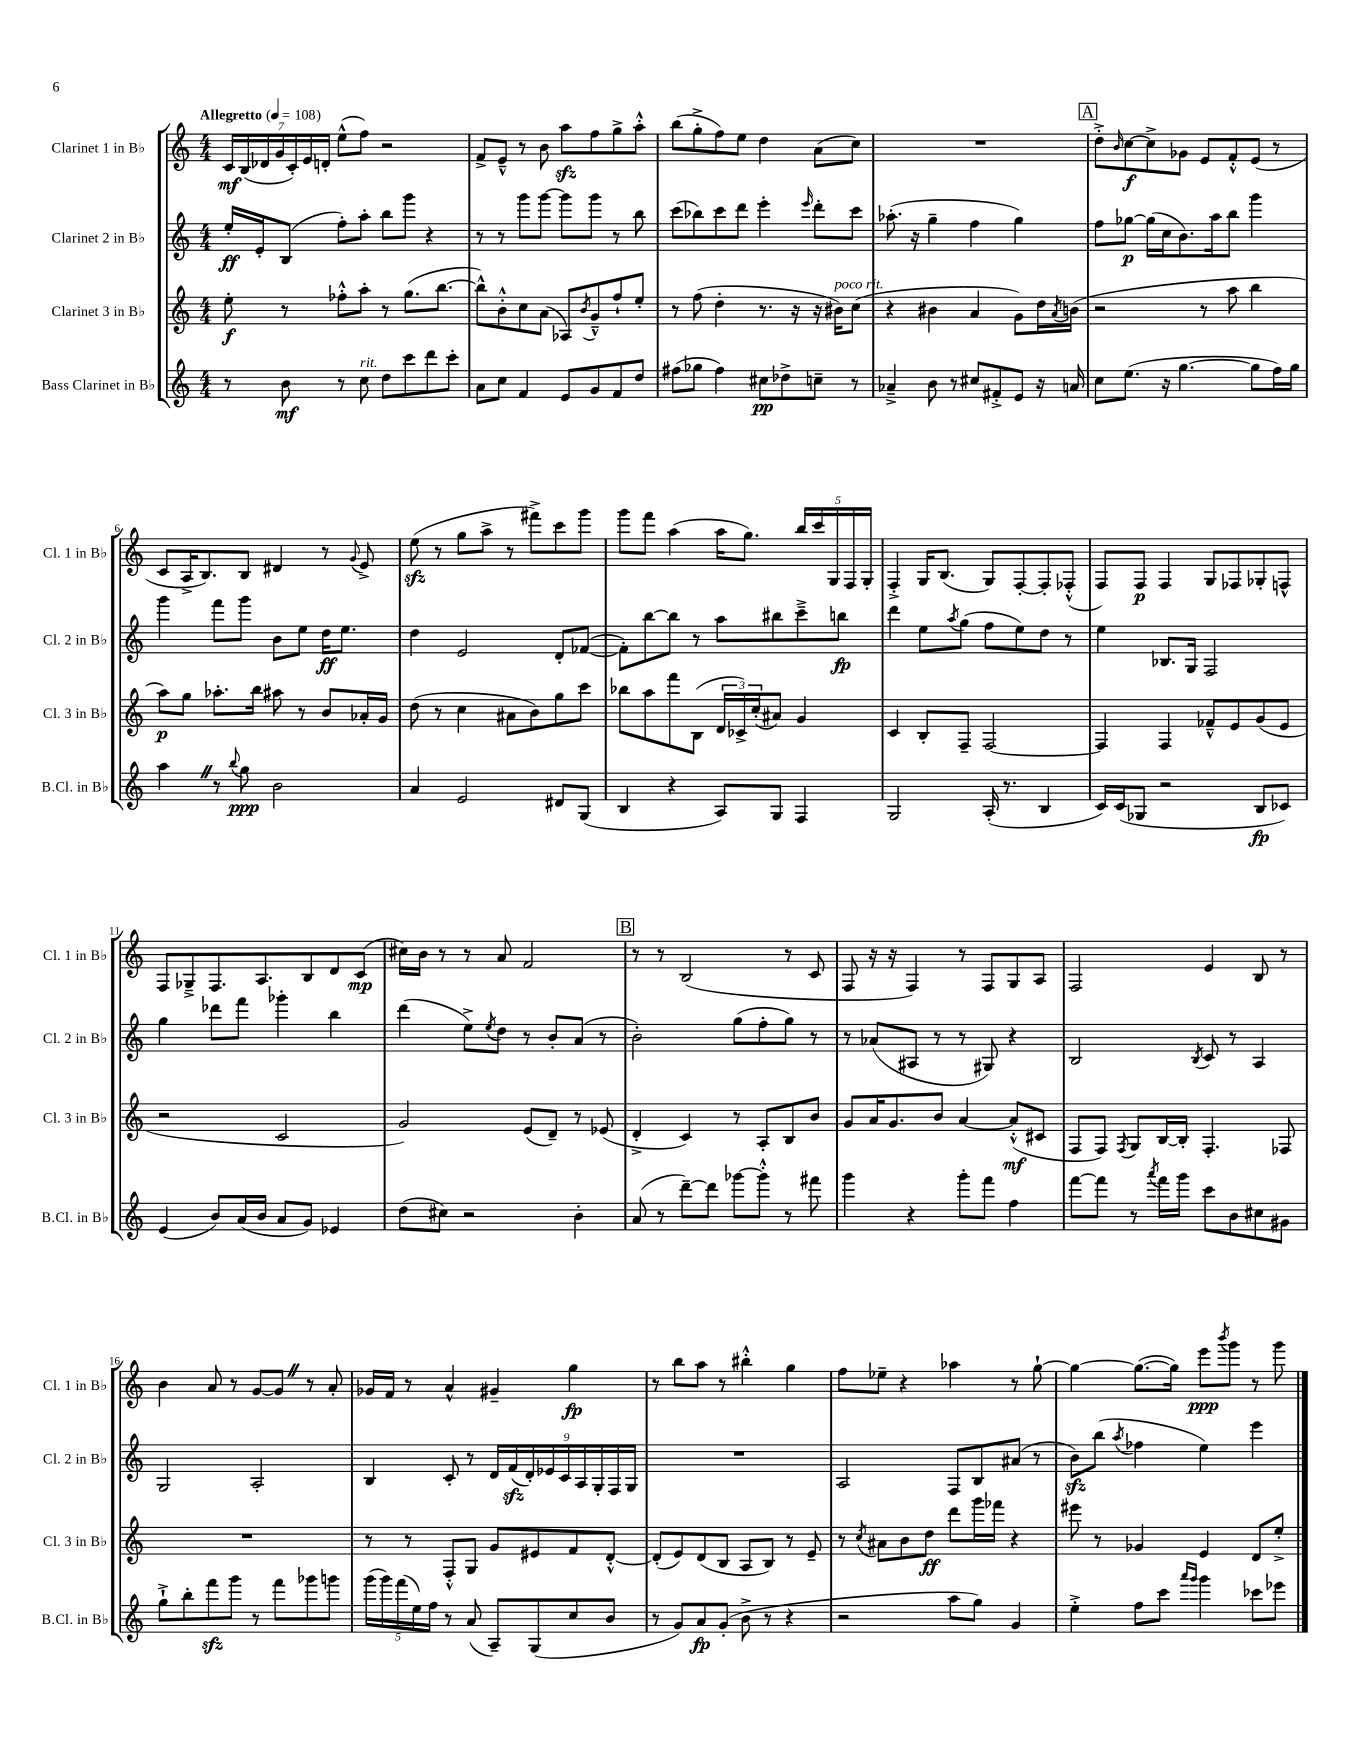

**kern	**dynam	**kern	**dynam	**kern	**dynam	**kern	**dynam
*part4	*part4	*part3	*part3	*part2	*part2	*part1	*part1
*staff4	*staff4	*staff3	*staff3	*staff2	*staff2	*staff1	*staff1
*I"Bass Clarinet in B♭	*	*I"Clarinet 3 in B♭	*	*I"Clarinet 2 in B♭	*	*I"Clarinet 1 in B♭	*
*I'B.Cl. in B♭	*	*I'Cl. 3 in B♭	*	*I'Cl. 2 in B♭	*	*I'Cl. 1 in B♭	*
*clefG2	*	*clefG2	*	*clefG2	*	*clefG2	*
*k[]	*	*k[]	*	*k[]	*	*k[]	*
*M4/4	*	*M4/4	*	*M4/4	*	*M4/4	*
*MM108	*	*MM108	*	*MM108	*	*MM108	*
=1	=1	=1	=1	=1	=1	=1	=1
!	!	!	!	!	!	!LO:TX:a:B:t=Allegretto	!
8r	.	8ee'\	f	16ee'/LL	ff	28c/LL	mf
.	.	.	.	.	.	(28B/	.
.	.	.	.	16e'/J	.	.	.
.	.	.	.	.	.	28d-X/	.
.	.	.	.	.	.	28g/	.
8b\	mf	8r	.	(8B/J	.	.	.
.	.	.	.	.	.	28c'/)	.
.	.	.	.	.	.	28e/	.
.	.	.	.	.	.	28dn'/JJ	.
8r	.	8ff-X'^^\L	.	8ff'\L)	.	(8ee^^\L	.
!LO:TX:a:i:t=rit.	!	!	!	!	!	!	!
8cc\	.	8aa'\J	.	8aa'\J	.	8ff\J)	.
8dd\L	.	8r	.	8bb\L	.	2r	.
8ccc\	.	(8.gg\L	.	8ggg\J	.	.	.
8ddd\	.	.	.	4r	.	.	.
.	.	[8.bb\J	.	.	.	.	.
8ccc'\J	.	.	.	.	.	.	.
=2	=2	=2	=2	=2	=2	=2	=2
8a\L	.	8bb^^\L])	.	8r	.	8f^/L	.
8cc\J	.	8b'^^\	.	8r	.	8e~^^/J	.
4f/	.	8cc\	.	8ggg\L	.	8r	.
.	.	(8a\J	.	[8ggg\J	.	8b\	.
8e/L	.	8A-X/L)	.	8ggg\L]	.	8aazz\L	.
.	.	8qb/	.	.	.	.	.
8g/	.	8g~^^/	.	8ggg\J	.	8ff\	.
8f/	.	8ff`/	.	8r	.	8gg^\	.
8dd/J	.	8ee'/J	.	8bb\	.	8aa'^^\J	.
=3	=3	=3	=3	=3	=3	=3	=3
(8ff#X\L	.	8r	.	(8ccc\L	.	(8bb\L	.
8gg-X\J	.	(8ff\	.	8bb-X\)	.	8gg'^\	.
4ff#\)	.	4dd'\	.	8ccc\	.	8ff\)	.
.	.	.	.	8ddd\J	.	8ee\J	.
8cc#X\L	pp	8.r	.	4eee'\	.	4dd\	.
8dd-X^\	.	.	.	.	.	.	.
.	.	16r	.	.	.	.	.
.	.	.	.	16qqeee/	.	.	.
8ccn~\J	.	16r	.	8ddd'\L	.	(8a\L	.
!	!	!LO:TX:a:i:t=poco rit.	!	!	!	!	!
.	.	16b#X\KL)	.	.	.	.	.
8r	.	(8cc\J	.	8ccc\J	.	8cc\J)	.
=4	=4	=4	=4	=4	=4	=4	=4
4a-X~^/	.	4r	.	(8.aa-X'\	.	1r	.
.	.	.	.	16r	.	.	.
8b\	.	4b#X\	.	4gg~\	.	.	.
8r	.	.	.	.	.	.	.
8cc#X/L	.	4a/	.	4ff\	.	.	.
8f#X'^/	.	.	.	.	.	.	.
8e/J	.	8g\L)	.	4gg\)	.	.	.
16r	.	16dd\L	.	.	.	.	.
.	.	8qa/	.	.	.	.	.
16an/	.	(16bn\JJ	.	.	.	.	.
!!LO:REH:place=s1:t=A
=5	=5	=5	=5	=5	=5	=5	=5
8cc\L	.	2r	.	8ff\L	.	8dd'^\L	.
.	.	.	.	.	.	16qqb/	.
(8.ee\J	.	.	.	[8gg-X\J	p	[8cc\	f
.	.	.	.	(16gg-\LL]	.	8cc^\]	.
16r	.	.	.	16cc\J	.	.	.
[4.gg\	.	.	.	8.b\)	.	8g-X\J	.
.	.	8r	.	.	.	8e/L	.
.	.	.	.	16aa\k	.	.	.
.	.	8aa\	.	8bb\J	.	8f'^^/	.
8gg\L]	.	4bb\	.	4ggg\	.	(8e/J	.
16ff\L)	.	.	.	.	.	8r	.
16gg\JJ	.	.	.	.	.	.	.
!!LO:LB:g=z
=6	=6	=6	=6	=6	=6	=6	=6
4aaZ\	.	8aa\L)	p	4ggg\	.	8c/L	.
.	.	8gg\J	.	.	.	16A^/K	.
.	.	.	.	.	.	8.B/)	.
8r	.	8.aa-X'\L	.	8fff\L	.	.	.
8qqbb/	.	.	.	.	.	.	.
8gg\	ppp	.	.	8ggg\J	.	8B/J	.
.	.	16bb\Jk	.	.	.	.	.
2b\	.	8aa#X\	.	8b\L	.	4d#X/	.
.	.	8r	.	8ee\J	.	.	.
.	.	8b/L	.	16dd\KL	ff	8r	.
.	.	.	.	8.ee\J	.	.	.
.	.	.	.	.	.	8qqg/	.
.	.	16a-X'/L	.	.	.	8e^/	.
.	.	16g/JJ	.	.	.	.	.
=7	=7	=7	=7	=7	=7	=7	=7
4a/	.	(8dd\	.	4dd\	.	(8eezz\	.
.	.	8r	.	.	.	8r	.
2e/	.	4cc\	.	2e/	.	8gg\L	.
.	.	.	.	.	.	8aa^\J	.
.	.	8a#X\L	.	.	.	8r	.
.	.	8b\)	.	.	.	8fff#X^\L)	.
8d#X/L	.	8gg\	.	8d'/L	.	8ccc\	.
(8G/J	.	8ccc\J	.	([8f-X/J	.	8ggg\J	.
=8	=8	=8	=8	=8	=8	=8	=8
4B/	.	8bb-X\L	.	8f-'\L])	.	8ggg\L	.
.	.	8aa\	.	[8bb\	.	8fff\J	.
4r	.	8fff\	.	8bb\J]	.	(4aa\	.
.	.	(8B\J	.	8r	.	.	.
8A/L)	.	24d/LL	.	8aa\L	.	16aa\KL	.
.	.	24c-X^/)	.	.	.	.	.
.	.	.	.	.	.	8.gg\J)	.
.	.	(24cc'/J	.	.	.	.	.
8G/J	.	8a#X/J)	.	8bb#X\	.	.	.
4F/	.	4g/	.	8ccc~^\	.	20bb/LL	.
.	.	.	.	.	.	20ccc/	.
.	.	.	.	.	.	20G/	.
.	.	.	.	8bbn\J	fp	.	.
.	.	.	.	.	.	20F/	.
.	.	.	.	.	.	20G'/JJ	.
=9	=9	=9	=9	=9	=9	=9	=9
2G/	.	4c/	.	4ddd\	.	4F'^/	.
.	.	8B'/L	.	8ee\L	.	16G/KL	.
.	.	.	.	.	.	(8.B/J	.
.	.	.	.	8qaa/	.	.	.
.	.	8F~/J	.	(8gg\J	.	.	.
(16A'/	.	[2F/	.	8ff\L	.	8G/L)	.
8.r	.	.	.	.	.	.	.
.	.	.	.	8ee\)	.	[8F'/	.
4B/	.	.	.	8dd\J	.	8F'/]	.
.	.	.	.	8r	.	(8F-X'^^/J	.
=10	=10	=10	=10	=10	=10	=10	=10
16c/LL)	.	4F/]	.	4ee\	.	8F/L)	.
(16c/J	.	.	.	.	.	.	.
8G-X/J	.	.	.	.	.	8F/J	p
2r	.	4F/	.	8.B-X/L	.	4F/	.
.	.	.	.	16G/Jk	.	.	.
.	.	8f-X~^^/L	.	2F/	.	8G/L	.
.	.	8e/	.	.	.	8F-X/	.
8B/L	fp	(8g/	.	.	.	8G-X'/	.
8c-X/J)	.	8e/J	.	.	.	8Fn^^/J	.
!!LO:LB:g=z
=11	=11	=11	=11	=11	=11	=11	=11
(4e/	.	2r	.	4gg\	.	8F/L	.
.	.	.	.	.	.	8G-X~^/	.
8b/L)	.	.	.	8ddd-X\L	.	8.F/	.
(16a/L	.	.	.	8fff\J	.	.	.
16b/JJ	.	.	.	.	.	8.A/	.
8a/L	.	2c/	.	4ggg-X'\	.	.	.
8g/J)	.	.	.	.	.	8B/	.
4e-X/	.	.	.	4bb\	.	8d/	.
.	.	.	.	.	.	(8c/J	mp
=12	=12	=12	=12	=12	=12	=12	=12
(8dd\L	.	2g/)	.	(4ddd\	.	16cc#X\LL)	.
.	.	.	.	.	.	16b\JJ	.
8cc#X\J)	.	.	.	.	.	8r	.
2r	.	.	.	8ee^\L)	.	8r	.
.	.	.	.	8qee/	.	.	.
.	.	.	.	8dd\J	.	8a/	.
.	.	(8e/L	.	8r	.	2f/	.
.	.	8d~/J)	.	8b'/L	.	.	.
4b'\	.	8r	.	(8a/J	.	.	.
.	.	(8e-X/	.	8r	.	.	.
!!LO:REH:place=s1:t=B
=13	=13	=13	=13	=13	=13	=13	=13
(8a/	.	4d'^/	.	2b'\)	.	8r	.
8r	.	.	.	.	.	8r	.
[8ddd~\L)	.	4c/)	.	.	.	(2B/	.
8ddd\J]	.	.	.	.	.	.	.
[8ggg-X\L	.	8r	.	(8gg\L	.	.	.
8ggg-'^^\J]	.	8A'/L	.	8ff'\	.	.	.
8r	.	8B/	.	8gg\J)	.	8r	.
8fff#X\	.	8b/J	.	8r	.	8c/	.
=14	=14	=14	=14	=14	=14	=14	=14
4ggg\	.	8g/L	.	8r	.	8F/	.
.	.	16a/K	.	(8a-X/L	.	16r	.
.	.	8.g/	.	.	.	16r	.
4r	.	.	.	8A#X/J	.	4F/)	.
.	.	8b/J	.	8r	.	.	.
8ggg'\L	.	[4a/	.	8r	.	8r	.
8fff\J	.	.	.	8G#X/)	.	8F/L	.
4ff\	.	(8a'^^/L]	mf	4r	.	8G/	.
.	.	8c#X/J	.	.	.	8A/J	.
=15	=15	=15	=15	=15	=15	=15	=15
[8fff\L	.	8F/L	.	2B/	.	2F/	.
8fff\J]	.	8F/J)	.	.	.	.	.
.	.	8qF/	.	.	.	.	.
8r	.	8G/L	.	.	.	.	.
8qaaa/	.	.	.	.	.	.	.
16fff\LL	.	[16B/L	.	.	.	.	.
16ggg\JJ	.	16B'/JJ]	.	.	.	.	.
.	.	.	.	8qB/	.	.	.
8ccc\L	.	4.F'/	.	8c/	.	4e/	.
8b\	.	.	.	8r	.	.	.
8cc#X\	.	.	.	4A/	.	8B/	.
8g#X\J	.	8F-X/	.	.	.	8r	.
!!LO:LB:g=z
=16	=16	=16	=16	=16	=16	=16	=16
8gg`^\L	.	1r	.	2G/	.	4b\	.
8bb'\	.	.	.	.	.	.	.
8fffzz\	.	.	.	.	.	8a/	.
8ggg\J	.	.	.	.	.	8r	.
8r	.	.	.	2A'/	.	[8g/L	.
8fff\L	.	.	.	.	.	8gZ/J]	.
8ggg-X\	.	.	.	.	.	8r	.
8gggn\J	.	.	.	.	.	8a'/	.
=17	=17	=17	=17	=17	=17	=17	=17
(20ggg\LL	.	8r	.	4B/	.	16g-X/LL	.
20ggg\)	.	.	.	.	.	.	.
.	.	.	.	.	.	16f/JJ	.
(20fff\	.	.	.	.	.	.	.
.	.	8r	.	.	.	8r	.
20ee\)	.	.	.	.	.	.	.
20ff\JJ	.	.	.	.	.	.	.
8r	.	8F'^^/L	.	8c'/	.	4a^^/	.
(8a/	.	8G/J	.	8r	.	.	.
8A~/L)	.	8g/L	.	18d/LL	.	4g#X~/	.
.	.	.	.	(18fzz/	.	.	.
.	.	.	.	18d'/)	.	.	.
(8G/	.	8e#X/	.	.	.	.	.
.	.	.	.	18e-X/	.	.	.
.	.	.	.	18c/	.	.	.
8cc/	.	8f/	.	.	.	4gg\	fp
.	.	.	.	18A/	.	.	.
.	.	.	.	18G'/	.	.	.
8b/J	.	[8d'^^/J	.	.	.	.	.
.	.	.	.	18F/	.	.	.
.	.	.	.	18G/JJ	.	.	.
=18	=18	=18	=18	=18	=18	=18	=18
8r	.	(8d'/L]	.	1r	.	8r	.
8g/L)	.	8e/)	.	.	.	8bb\L	.
8a/	fp	(8d/	.	.	.	8aa\J	.
(8g'/J	.	8B/J	.	.	.	8r	.
8b^\	.	8A/L	.	.	.	4bb#X'^^\	.
8r	.	8B/J)	.	.	.	.	.
4r	.	8r	.	.	.	4gg\	.
.	.	8e~/	.	.	.	.	.
=19	=19	=19	=19	=19	=19	=19	=19
2r	.	8r	.	2A/	.	8ff\L	.
.	.	8qcc/	.	.	.	.	.
.	.	8a#X\L	.	.	.	8ee-X~\J	.
.	.	8b\	.	.	.	4r	.
.	.	8dd\J	ff	.	.	.	.
8aa\L	.	8ddd\L	.	8F/L	.	4aa-X\	.
8gg\J)	.	16ggg\L	.	8B/	.	.	.
.	.	16fff-X\JJ	.	.	.	.	.
4g/	.	4r	.	(8a#X/J	.	8r	.
.	.	.	.	8r	.	[8gg`\	.
=20	=20	=20	=20	=20	=20	=20	=20
4ee'^\	.	8eee#X\	.	8bzz\L)	.	4gg\_	.
.	.	8r	.	(8bb\J	.	.	.
.	.	.	.	8qaa/	.	.	.
8ff\L	.	4g-X/	.	4ff-X\	.	(8.gg\L_	.
8ccc\J	.	.	.	.	.	.	.
.	.	.	.	.	.	16gg\Jk])	.
16qqaaa/LL	.	.	.	.	.	.	.
16qqggg/JJ	.	.	.	.	.	.	.
4ggg\	.	4e/	.	4ee\)	.	8eee\L	ppp
.	.	.	.	.	.	8qbbb/	.
.	.	.	.	.	.	8ggg\J	.
8ccc-X\L	.	8d/L	.	4eee\	.	8r	.
8eee-X\J	.	8ee'^/J	.	.	.	8ggg\	.
==	==	==	==	==	==	==	==
*-	*-	*-	*-	*-	*-	*-	*-
